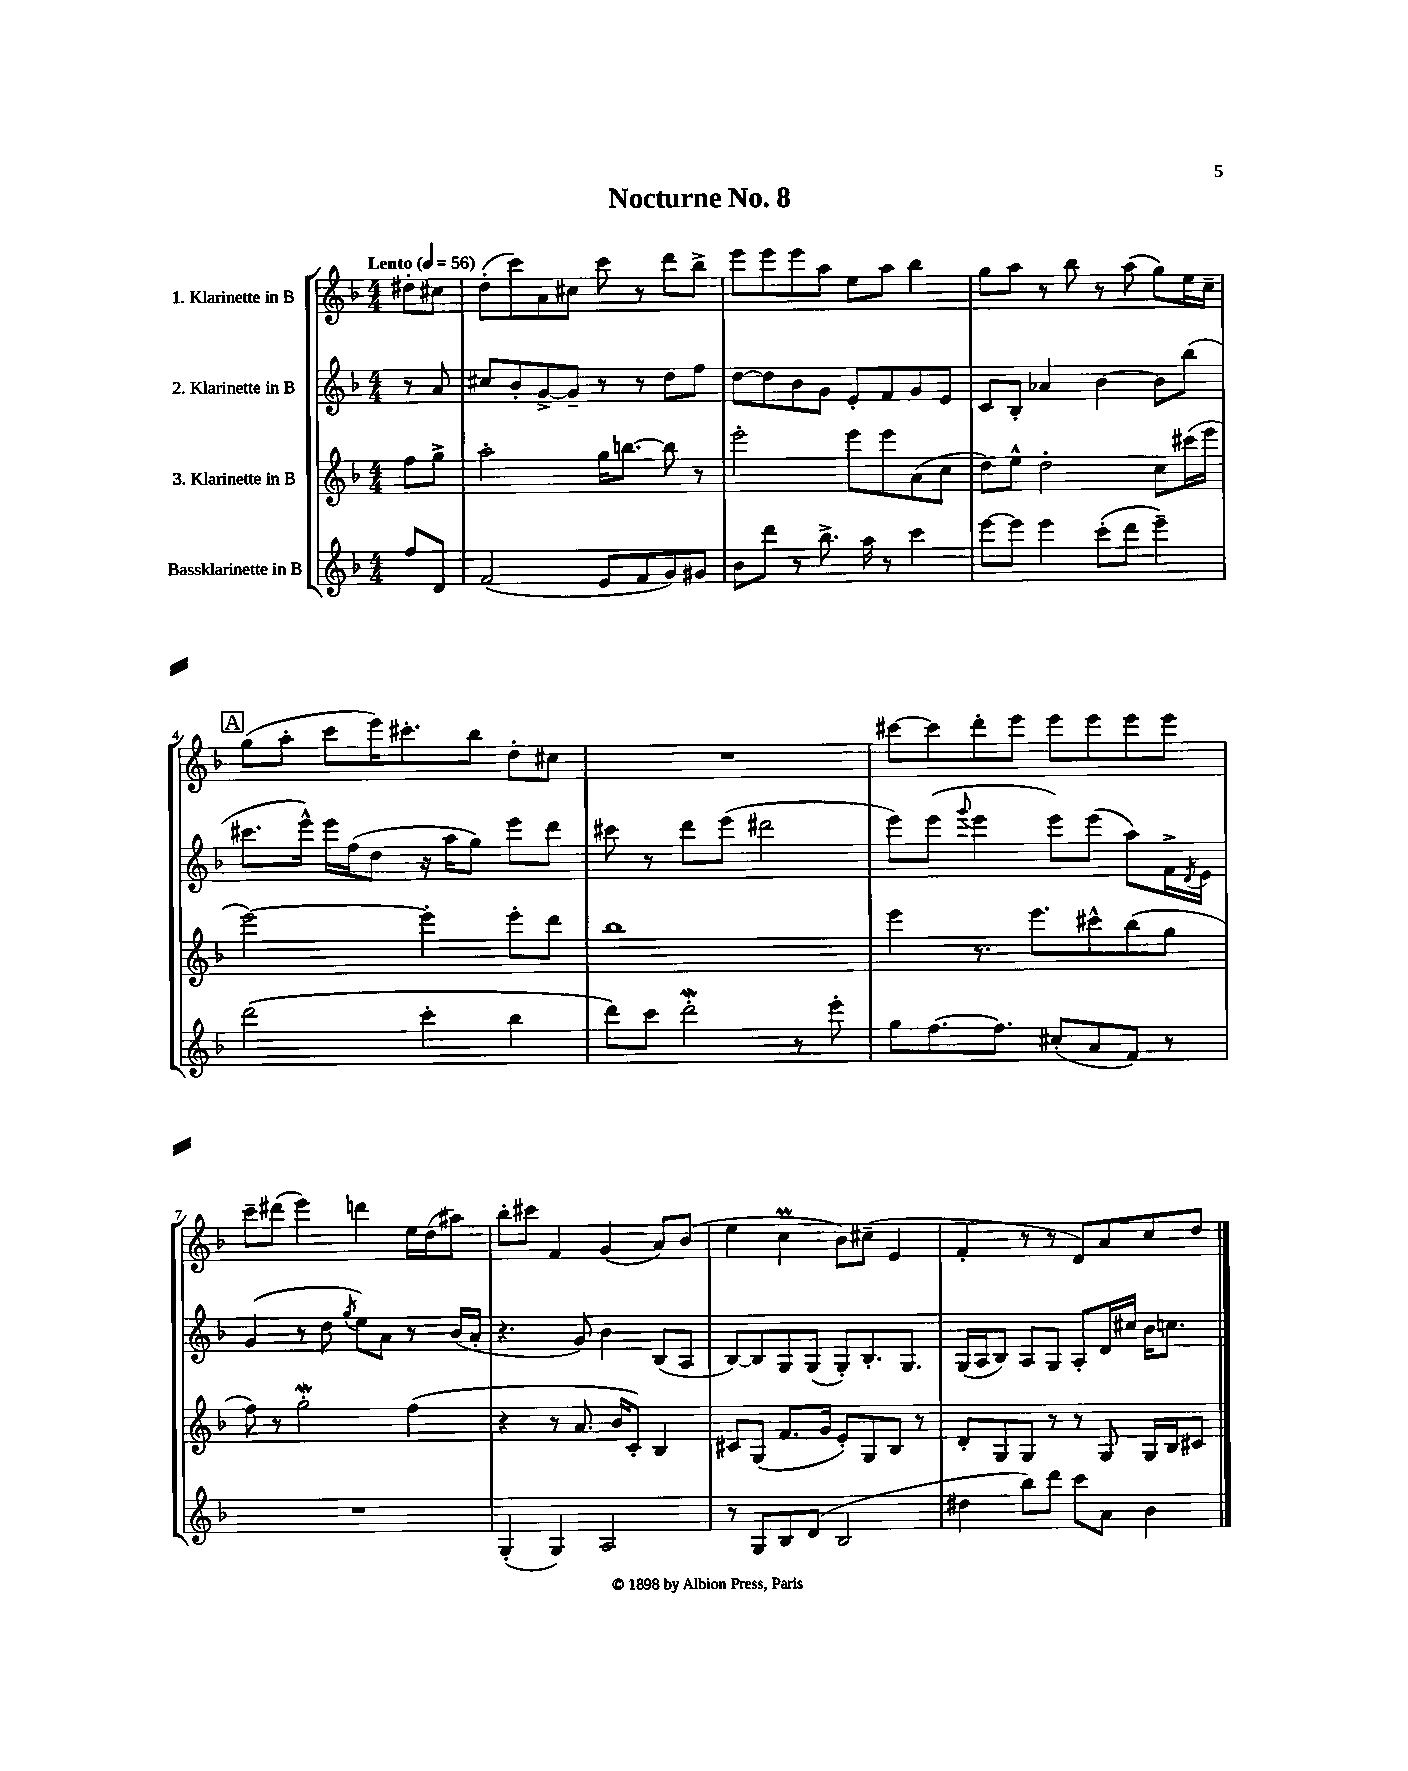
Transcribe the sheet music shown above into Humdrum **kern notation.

**kern	**kern	**kern	**kern
*staff4	*staff3	*staff2	*staff1
*clefG2	*clefG2	*clefG2	*clefG2
*k[b-]	*k[b-]	*k[b-]	*k[b-]
*M4/4	*M4/4	*M4/4	*M4/4
*MM56	*MM56	*MM56	*MM56
8ff	8ff	8r	8dd#'
8d	8gg^	8a	8cc#
=	=	=	=
(2f	2aa'	8cc#	(8dd'
.	.	8b-'	8ccc)
.	.	[8g^	8a
.	.	8g~]	8cc#
8e	16gg	8r	8ccc
.	[8.bb	.	.
8f	.	8r	8r
8g)	8bb]	8dd	8ddd
8g#	8r	8ff	8bb-^
=	=	=	=
8b-	2eee'	[8dd	8eee
8ddd	.	8dd]	8eee
8r	.	8b-	8eee
8.bb-^	.	8g	8aa
.	8eee	8e'	8ee
16aa	.	.	.
8r	8eee	8f	8aa
4ccc	(8a	8g	4bb-
.	8cc	8e	.
=	=	=	=
[8eee	8dd)	8c	8gg
8eee]	8ee^^	8B-'	8aa
4eee	2dd'	4a-	8r
.	.	.	8bb-
(8ccc'	.	[4b-	8r
8ddd	.	.	(8aa
4eee~)	8cc	8b-]	8gg)
.	(16ccc#	(8bb-	16ee
.	16eee	.	16cc~
=	=	=	=
(2ddd	[2eee)	8.ccc#	(8gg
.	.	.	8aa'
.	.	16eee^^)	.
.	.	16eee	8ccc
.	.	(16ff	.
.	.	8dd	16eee)
.	.	.	8.ccc#'
4ccc'	4eee']	16r	.
.	.	16aa	.
.	.	8gg)	8bb-
4bb-	8eee'	8eee	8dd'
.	8ddd	8ddd	8cc#
=	=	=	=
8ddd)	1bb-	8ccc#	1r
8ccc	.	8r	.
2ddd'	.	8ddd	.
.	.	(8eee	.
.	.	2ddd#	.
8r	.	.	.
8eee'	.	.	.
=	=	=	=
8gg	4eee	8eee)	[8ccc#
[8.ff	.	(8eee	8ccc#]
.	.	8qqggg	.
.	8.r	4eee	8ddd'
8.ff]	.	.	.
.	.	.	8eee
.	8.eee	.	.
(8cc#'	.	8eee)	8eee
8a	8ccc#^^	(8eee	8eee
8f)	(8bb-	8aa)	8eee
8r	8gg	16f^	8eee
.	.	8qd	.
.	.	16e	.
=	=	=	=
1r	8ff)	(4g	8ccc~
.	8r	.	(8ddd#
.	2gg'	8r	4eee)
.	.	8dd	.
.	.	8qgg	.
.	.	8ee)	4ddd
.	.	8a	.
.	(4ff	8r	16ee
.	.	.	(16dd
.	.	(16b-	8aa#)
.	.	16a'	.
=	=	=	=
(4G'	4r	4.r	8bb-'
.	.	.	8ccc#
4G)	8r	.	4f
.	8.a	8g)	.
2A	.	4b-	(4g
.	16b-	.	.
.	8c')	.	.
.	4B-	(8B-	8a)
.	.	8A	(8b-
=	=	=	=
8r	8c#	[8B-)	4ee
8G	(8G	8B-]	.
8B-	8.f	8G	4cc
(8d	.	(8G	.
.	16g	.	.
2B-	8e')	8G')	8b-)
.	8G	8.B-'	(8cc#~
.	8B-	.	4e
.	.	8.G	.
.	8r	.	.
=	=	=	=
4dd#	8d'	(16G	4f'
.	.	16A	.
.	8G	8B-)	.
8bb-)	8G	8A	8r
8ddd	8r	8G	8r
8ccc	8r	8A'	8d)
8a	8G	16d	8a
.	.	16cc#	.
4b-	16G	16b-	8cc
.	16B-	8.cc	.
.	8c#	.	8dd
==	==	==	==
*-	*-	*-	*-
